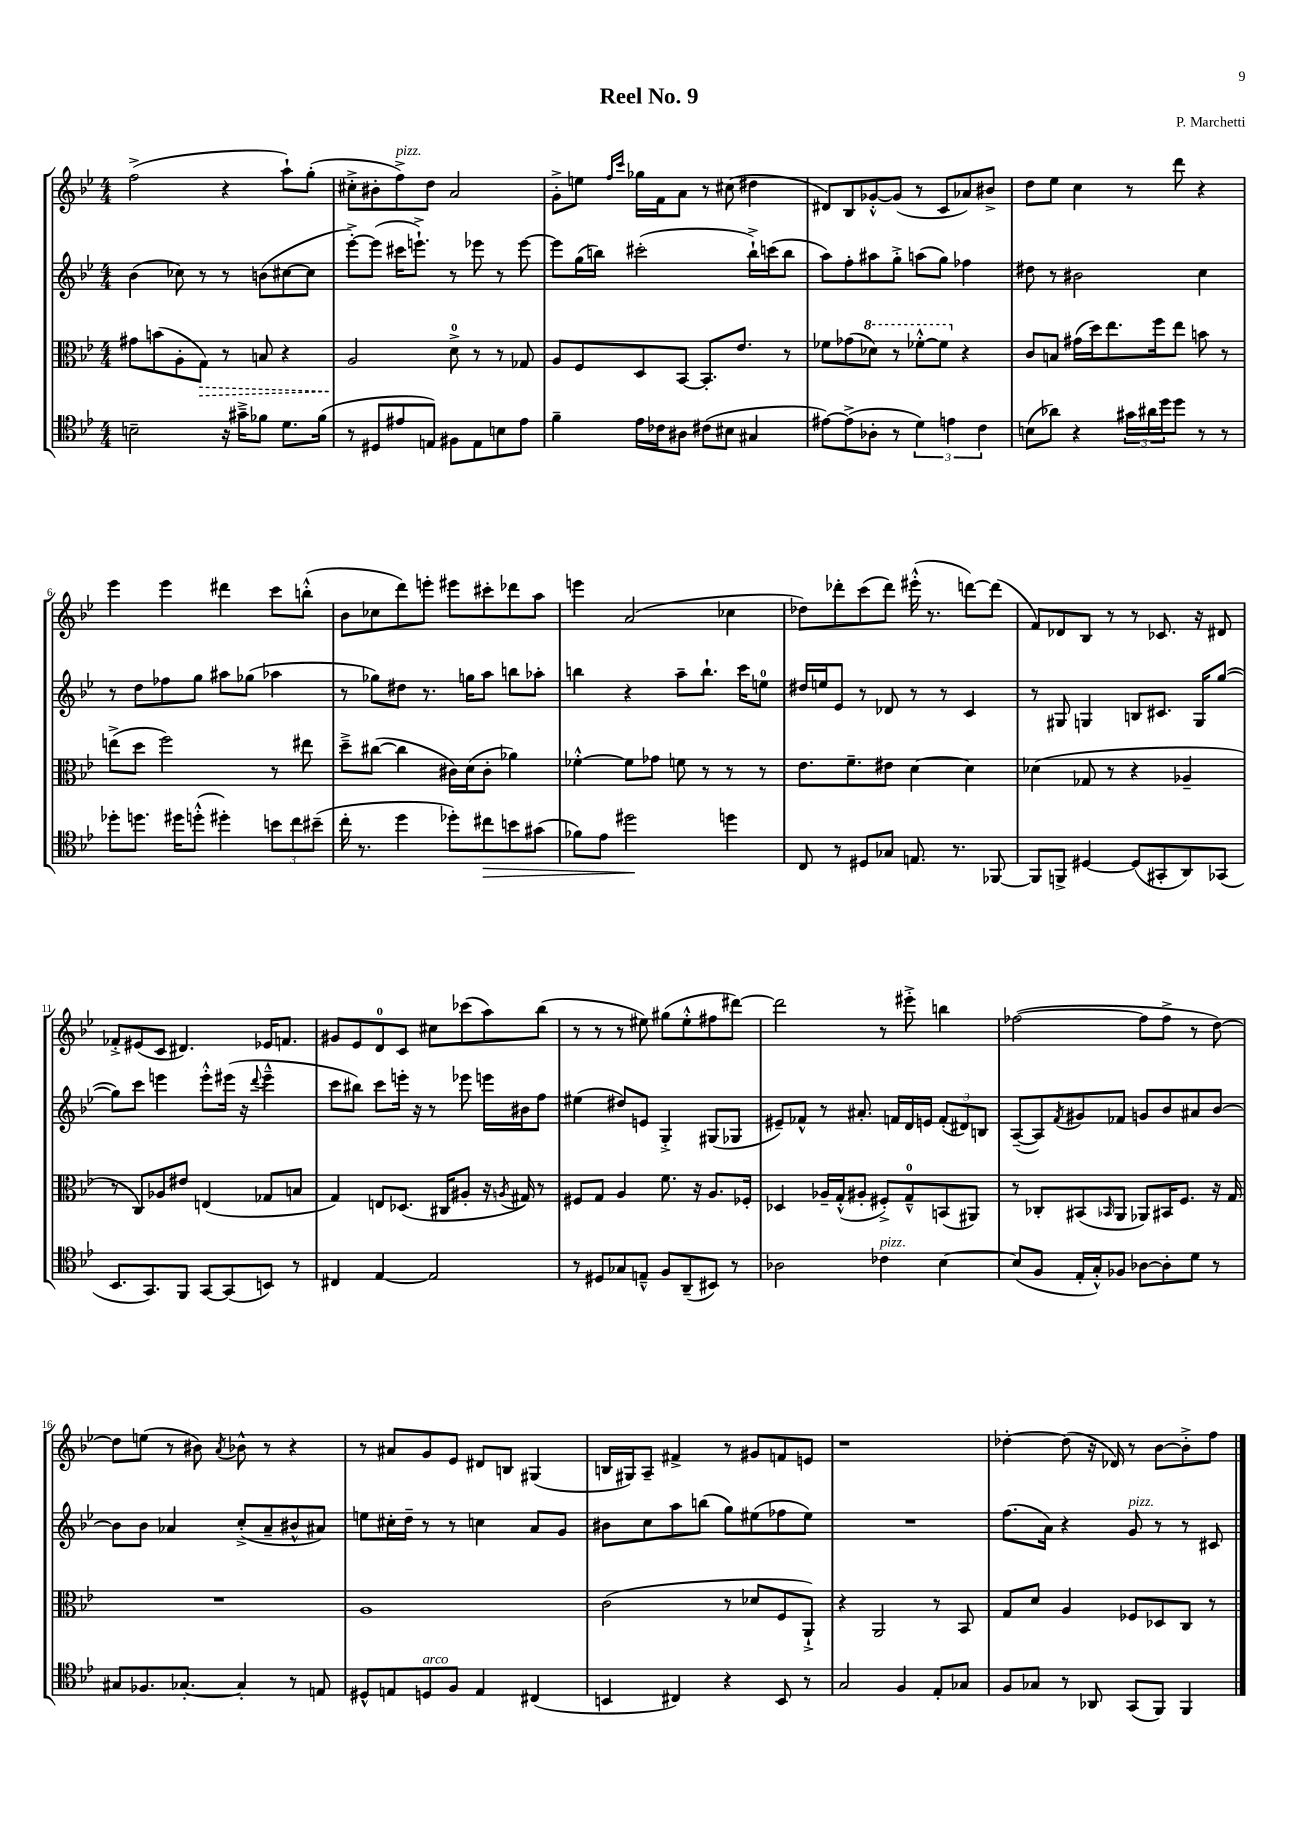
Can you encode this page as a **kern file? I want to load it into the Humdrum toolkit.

**kern	**kern	**kern	**kern
*staff4	*staff3	*staff2	*staff1
*clefC4	*clefC3	*clefG2	*clefG2
*k[b-e-]	*k[b-e-]	*k[b-e-]	*k[b-e-]
*M4/4	*M4/4	*M4/4	*M4/4
2B~	8g#	(4b-	(2ff^
.	(8b	.	.
.	8A'	8cc-)	.
.	8G)	8r	.
16r	8r	8r	4r
16g#~^	.	.	.
8f-	8B	(8b	.
8.d	4r	[8cc#	8aa`)
.	.	8cc#]	(8gg'
(16f-	.	.	.
=	=	=	=
8r	2A	[8eee-'^)	8cc#'^
8D#	.	(8eee-]	8b#'
8e#	.	16ccc#	8ff^)
.	.	8.eee`^)	.
8E)	.	.	8dd
8F#	8d^	8r	2a
8E	8r	8eee-	.
8B	8r	8r	.
8e#	8G-	[8eee-	.
=	=	=	=
4f~	8A	8eee-]	8g'^
.	8F	(16gg	8ee
.	.	16bb)	.
.	.	.	16qqff
.	.	.	16qqccc
16e-	8D	(2ccc#'	16gg-
16c-	.	.	16f
8A#	[8BB-	.	8a
(8c#	8.BB-']	.	8r
8B#	.	.	(8cc#
.	8.e-	.	.
4G#	.	16bb`^)	4dd#
.	.	(16ccc	.
.	8r	8bb	.
=	=	=	=
[8e#)	8f-	8aa)	8d#)
(8e#^]	(8g-	8ff'	8B-
8A-'	8dd-)	8aa#	[8g-'^^
8r	8r	8gg'^	(8g-]
6d)	[8ff-'^^	(8aa	8r
.	8ff-]	8gg)	8c
6e	.	.	.
.	4r	4ff-	8a-)
6c	.	.	.
.	.	.	8b#^
=	=	=	=
(8B	8c	8dd#	8dd
8a-)	8B	8r	8ee-
4r	(16g#	2b#	4cc
.	16dd)	.	.
.	8.ee-	.	.
24g#	.	.	8r
24a#	.	.	.
.	16ff	.	.
24dd	.	.	.
8dd	8ee-	.	8ddd
8r	8b	4cc	4r
8r	8r	.	.
=	=	=	=
8dd-'	(8ee^	8r	4eee-
8.dd	8dd	8dd	.
.	2ff)	8ff-	4eee-
16dd#	.	.	.
(8dd'^^	.	8gg	.
4dd#')	.	8aa#	4ddd#
.	.	(8gg-	.
12b	8r	4aa-	8ccc
12cc	.	.	.
.	8ee#	.	(8bb'^^
(12b#~	.	.	.
=	=	=	=
16cc'	8dd~^	8r	8b-
8.r	.	.	.
.	([8cc#	8gg-)	8cc-
4dd	4cc#]	8dd#	8ddd)
.	.	8.r	8eee'
8dd-')	16c#)	.	8eee#
.	(16d	16gg	.
8cc#	8c#'	8aa	8ccc#'
8b	4a-)	8bb	8ddd-
(8g#	.	8aa-'	8aa
=	=	=	=
8f-)	[4f-'^^	4bb	4eee
8e-	.	.	.
2dd#	8f-]	4r	(2a
.	8g-	.	.
.	8f	8aa~	.
.	8r	8.bb`	.
4dd	8r	.	4cc-
.	.	16ccc	.
.	8r	8ee	.
=	=	=	=
8C	8.e-	16dd#	8dd-)
.	.	16ee	.
8r	.	8e-	8ddd-'
.	8.f~	.	.
8D#	.	8r	(8ccc
8G-	8e#	8d-	8ddd-)
8.E	[4d	8r	(16eee#'^^
.	.	.	8.r
.	.	8r	.
8.r	.	.	.
.	4d]	4c	[8ddd)
[8FF-	.	.	(8ddd]
=	=	=	=
8FF-]	(4d-	8r	8f)
8FF^	.	8G#	8d-
[4D#	8G-	4G	8B-
.	8r	.	8r
(8D#]	4r	8B	8r
8GG#'	.	8.c#	8.c-
8AA)	4A-~	.	.
.	.	16G	16r
(8GG-	.	([8gg	8d#
=	=	=	=
8.BB-	8r	8gg])	8f-'^
.	8C)	8ccc	(8e#
8.GG)	.	.	.
.	8A-	4eee	8c
8FF	8e#	.	4.d#)
[8GG	(4E	8eee'^^	.
(8GG]	.	(16eee#	.
.	.	16r	.
.	.	8qqddd	.
8BB)	8G-	4eee#~^^	16e-
.	.	.	8.f
8r	8B	.	.
=	=	=	=
4C#	4G)	8ccc	8g#
.	.	8bb#)	8e-
[4E-	8E	8ccc	8d
.	(8.D-	16eee'	8c
.	.	16r	.
2E-]	.	8r	8cc#
.	16C#	.	.
.	8A#'	8eee-	(8ccc-
.	16r	16eee	8aa)
.	8qA	.	.
.	16G#)	16b#	.
.	8r	8ff	(8bb-
=	=	=	=
8r	8F#	(4ee#	8r
8D#	8G	.	8r
8G-	4A	8dd#)	8r
8E~^^	.	8e	8ee#)
8F	8.f	4G'^	(8gg#
(8AA~	.	.	8ee#'^^
.	16r	.	.
8BB#)	8.A	(8G#	8ff#
8r	.	8G-	[8ddd#)
.	16F-'	.	.
=	=	=	=
2A-	4D-	8e#~)	2ddd#]
.	.	8f-^^	.
.	16A-~	8r	.
.	(16G'^^	.	.
.	8A#'	8.a#'	.
4c-	8F#'^)	.	8r
.	.	16f	.
.	8G~^^	16d	8eee#'^
.	.	16e	.
[4B-	(8BB	(12f'	4bb
.	.	12d#)	.
.	8AA#)	.	.
.	.	12B	.
=	=	=	=
(8B-]	8r	([8A~	([2ff-
8F	8C-'	8A])	.
.	.	8qf	.
16E-'	(8BB#	8g#	.
16G'^^)	.	.	.
.	16qqBB-	.	.
8F-	8AA	8f-	.
[8A-	8AA-)	8g	8ff-]
8A-']	16BB#	8b-	8ff-^
.	8.F	.	.
8d	.	8a#	8r
8r	16r	[8b-	[8dd)
.	16G	.	.
=	=	=	=
8G#	1r	8b-]	8dd]
8.F-	.	8b-	(8ee
.	.	4a-	8r
[8.G-'	.	.	.
.	.	.	8b#)
.	.	.	8qa
4G-']	.	(8cc'^	8b-^^
.	.	8a-~	8r
8r	.	8b#^^	4r
8E	.	8a#)	.
=	=	=	=
8D#^^	1A	8ee	8r
8E	.	16cc#'	8a#
.	.	16dd~	.
8D	.	8r	8g
8F	.	8r	8e-
4E	.	4cc	8d#
.	.	.	8B
(4C#	.	8a	(4G#
.	.	8g	.
=	=	=	=
4BB	(2c	8b#	16B
.	.	.	16G#)
.	.	8cc	8A~
4C#)	.	8aa	4f#^
.	.	(8bb	.
4r	8r	8gg)	8r
.	8d-	(8ee#	8g#
8BB	8F	8ff-	8f
8r	8AA`^)	8ee#)	8e
=	=	=	=
2G	4r	1r	1r
.	2AA	.	.
4F	.	.	.
8E-'	8r	.	.
8G-	8BB-	.	.
=	=	=	=
8F	8G	(8.ff	[4dd-'
8G-	8d	.	.
.	.	16a)	.
8r	4A	4r	(8dd-]
8AA-	.	.	16r
.	.	.	16d-)
(8GG	8F-	8g	8r
8FF)	8D-	8r	[8b-
4FF	8C	8r	8b-'^]
.	8r	8c#	8ff
==	==	==	==
*-	*-	*-	*-
